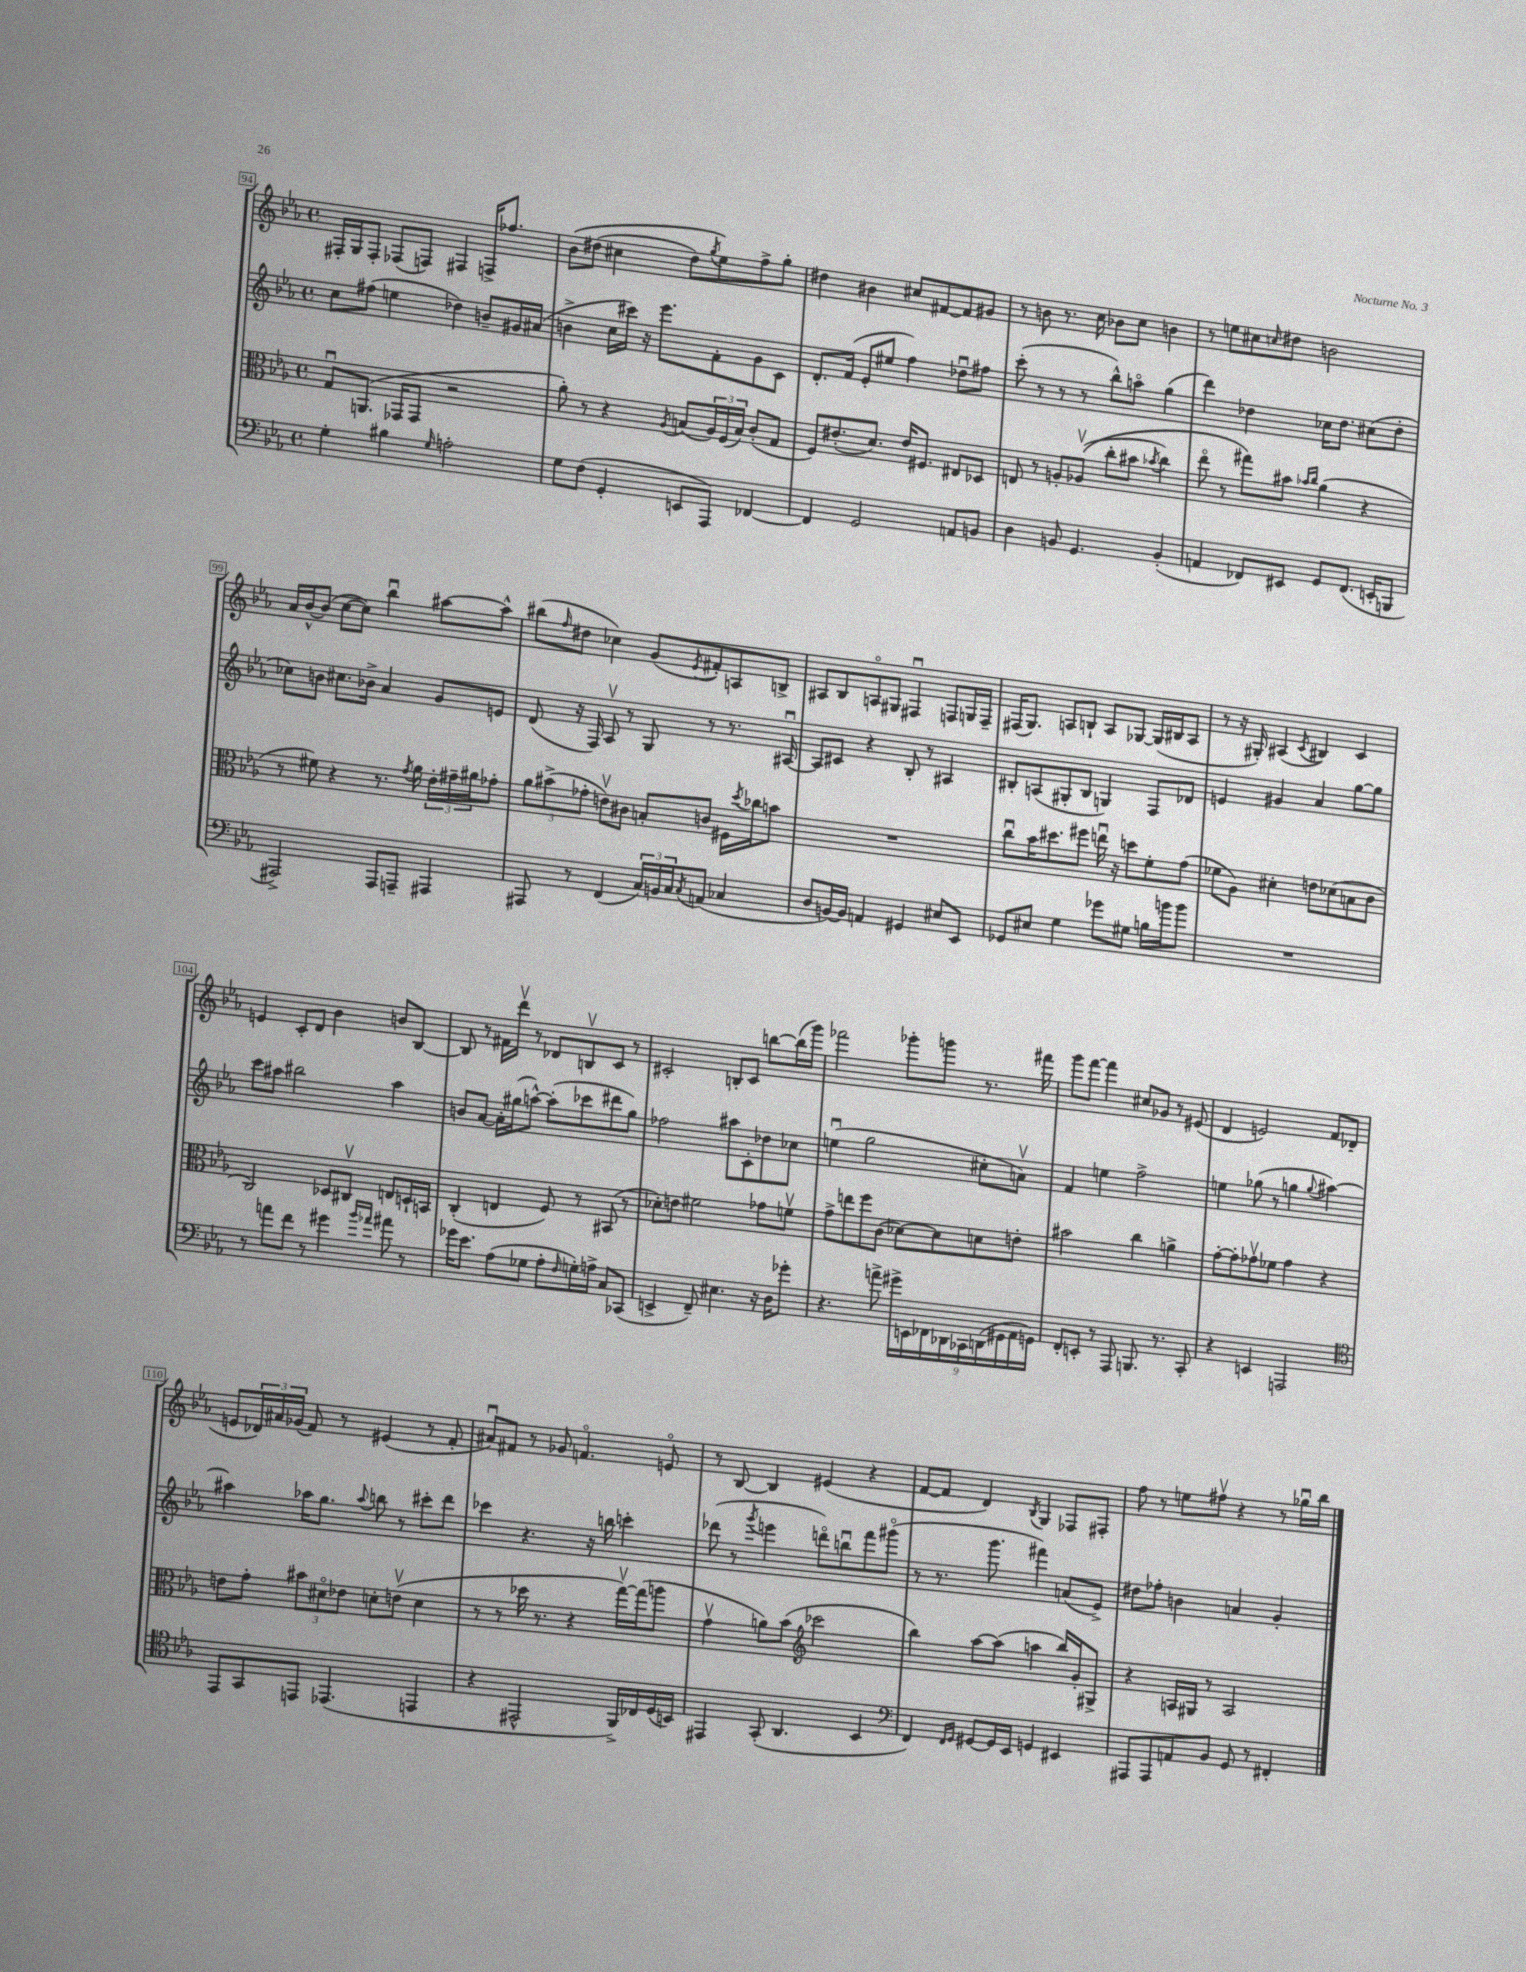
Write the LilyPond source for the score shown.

<<
\new StaffGroup <<
\new Staff = "s0" {
    \clef treble \key ees \major \defaultTimeSignature \time 4/4
    fis16-. g16 fis8-. fes8( f8) fis4 f16-> fes''8. |
    bes'8\( dis''8( cis''4 dis''8) \acciaccatura { g''8 } ees''8\) f''8-> g''8-. |
    dis''4 bis'4 cis''8 fis'8~ fis'8 gis'8 |
    r8 b'8 r8. c''16 bes'8 c''8 b'4 |
    r8 e''8 cis''8 \grace { c''16 } dis''8 b'2 |
    aes'16 bes'16~-^ bes'8( c''8~ c''8) bes''4\downbow ais''8~ ais''8-^ |
    bis''8( \grace { f''16 } dis''8 ces''4) g'8( \acciaccatura { ees'8 } fis'8-.) a8 b8-> |
    ais8 bes8 a8\flageolet gis8 fis4\downbow f8 g16 f16-- |
    fis16( g8.) a8 b8-! a8 ges8~ ges16( bis16 a8 |
    r8 r16 gis16-.) ais4( \acciaccatura { c'8 } bis4) c'4 |
    e'4 c'8-. d'8 bes'4 b'8 bes8~ |
    bes8 r8 fis'16 d'''16\upbow r8 des'8 b8\upbow c'8 r8 |
    cis'2-. b8-. cis'8 b''8~ b''16( g'''16) |
    fes'''2 ges'''8-. g'''8 r8. fis'''16 |
    g'''8 f'''8~ f'''4 cis''8 ges'8 r8 eis'8( |
    d'4 e'2) f'8 des'8( |
    e'8 \tuplet 3/2 { des'16) ais'16 ges'16( } f'8) r8 eis'4( r8 f'8-. |
    ais'8\downbow) fis'8 r8 ges'8 f'4.\flageolet e'8\flageolet |
    r8 bes8~ bes4 eis'4( r4 |
    f'8~ f'8 d'4) \acciaccatura { bes8 } g4 fes8 fis8-. |
    f''8 r8 e''8 fis''8\upbow r4 r8 ges''16\downbow bes''16 \bar "|." |
}
\new Staff = "s1" {
    \clef treble \key ees \major \defaultTimeSignature \time 4/4
    c''8 fis''8( e''4 des''4) b'8-- gis'16 ais'16( |
    b'4-> c''16 cis'''16) r16 ees'''8. f'8-. g'8 c'8 |
    d'8.-. f'16( ees'8-. eis''8 f''4) des''8\downbow fis''8 |
    c'''8-.( r8 r8 r8 bes''8-^) a''8\flageolet g''4( |
    d'''4) des''4 ces''16 des''8. cis''8( des''8-. |
    ces''8) b'8 cis''8. bes'16-> aes'4 g'8 e'8 |
    d'8( r16 f16) aes8\upbow r8 g8 r8 r8. ais16~\downbow |
    ais8 cis'8 r4 bes8-. r8 ais4 |
    bis8-. a8( gis8-. bis8 g4) f8 des'8 |
    e'4 gis'4 aes'4 g''8~ g''8 |
    c'''8 ais''8 bis''2 ais''4 |
    b'8 aes'8~ aes'16-. gis''16( a''8~-^) a''8-.( ces'''8 dis'''8 gis''8) |
    fes''2 ais''8 c'8-. des''8 ces''8 |
    e''4\downbow( g''2 cis''8-. a'8\upbow) |
    f'4 e''4 f''2-> |
    e''4 ges''8( r8 g''4 \appoggiatura { g''8 } ais''4~) |
    ais''4 aes''16 g''8. \appoggiatura { aes''8 } b''8 r8 cis'''8-. d'''8 |
    ces'''4 r4. r16 b''16 c'''4-. |
    des'''8( r8 \acciaccatura { g'''8 } e'''4 d'''8\flageolet) b''8\downbow f'''8 gis'''8\flageolet( |
    r8 r8. g'''8. fis'''4) a'8( ees'8->) |
    dis''8 fes''8-. b'4 a'4 g'4-. \bar "|." |
}
\new Staff = "s2" {
    \clef alto \key ees \major \defaultTimeSignature \time 4/4
    g8\downbow a,8.( ges,16 ges,8 r2 |
    aes'8-.) r8 r4 \acciaccatura { aes8 } b8( \tuplet 3/2 { aes16) f16( b16) } c'8-.( g8 |
    f8) eis'8.-.( d'8.) eis'16 fis8. eis8 des8 |
    e8 r8 a8-. aes8\upbow(\( c''8-. bis'8 \acciaccatura { bes'8 } c''4) |
    ees''8\flageolet r8 gis''8\) bis'8 \grace { bes'16 c''16 } aes'4( r4 |
    r8 fis'8) r4 r8. \acciaccatura { g'8 } aes'16 \tuplet 3/2 { ees'16-. gis'16-- ais'16 } ges'8-. |
    \tuplet 3/2 { aes'8 bis'8->( ges'8-. } e'8\upbow) cis'8 b8-. c'8 fis16 \acciaccatura { d''8 } ces''16 b'8 |
    R1 |
    c''8\downbow bes'16 dis''8. fis''8 e''16\downbow r16 d''8 f'8-. g'8( |
    fes'8 aes8) dis'4-. e'8 des'8( b8 c'8 |
    c2) des8 cis8\upbow e8 d16-! b,16 |
    c4-.( e4 f8) r8 bis,8( r8 |
    des'8-.) e'8 fis'2 ges'8 f'8\upbow |
    g'8-> e''8 f''8 c'8( des'8~) des'8 d'8 e'8-. |
    bis'2 c''4 a'4-> |
    g'8~-. g'8-. ges'8\upbow fes'8 ges'4 r4 |
    e'8 g'8-. \tuplet 3/2 { bis'8 dis'8\flageolet ees'8 } d'8-. e'8\upbow( d'4 |
    r8 r8 des''16 r8. r4 g''16~\upbow) g''16( a''8 |
    g'4\upbow a'8) bes'8( \clef treble ces'''2 |
    bes''4) aes''8~ aes''8( a''4 bes''16) g'16-. gis8-> |
    r4 a16 gis16 r8 a2 \bar "|." |
}
\new Staff = "s3" {
    \clef bass \key ees \major \defaultTimeSignature \time 4/4
    g4-. bis4 \grace { g16 } a2-. |
    g8 f8( g,4-. e,8 aes,,8) fes,4~ |
    fes,4 g,2 a,8 b,8 |
    d4 b,8 g,4. b,4-.( |
    a,4 fes,8) eis,8 g,8 fes,8.( e,16-. b,,8 |
    ais,,2->) ais,,8 a,,8-- ais,,4 |
    ais,,8 r8 f,4( \tuplet 3/2 { c16) b,16 c16 } \acciaccatura { c8 } a,8( ces4 |
    d8 b,16~) b,16 a,4 gis,4 eis8 ees,8 |
    ges,8 eis8 g4 ges'8 gis8 b16 b'16 b'8 |
    R1 |
    r8 a'8 f'8 r8 gis'4 \grace { bes'16 aes'16 } ais'8 r8 |
    ges'16 ees'8. aes8( ges8 aes8-. \grace { f16 } g16-.) a16-> c8 ces,8( |
    e,4-> f,8--) eis4. r16 d16 ges'8-. |
    r4. a'8-> \tuplet 9/8 { gis'16-> e,16 fes,16 des,16 ces,16 d,16( gis,16 aes,16 g,16) } |
    f,8-. e,8-. r8 aes,,8 b,,8. r8. c,8-. |
    r4 e,4 a,,2 |
    \clef tenor ees,8 g,8 e,8 ees,4.( e,4 |
    r4 eis,2-^ f,16->) ces16 d16( b,16) |
    eis,4 g,8-.( aes,4. bes,4 |
    \clef bass f,4) \grace { f,16 g,16 } gis,8~ gis,16 ees,16 g,4 eis,4 |
    ais,,8 ais,,8 a,8 bes,8 g,8 r8 fis,4-. \bar "|." |
}
>>
>>
\layout { \context { \Score currentBarNumber = #94 \override BarNumber.stencil = #(make-stencil-boxer 0.1 0.3 ly:text-interface::print) } }
